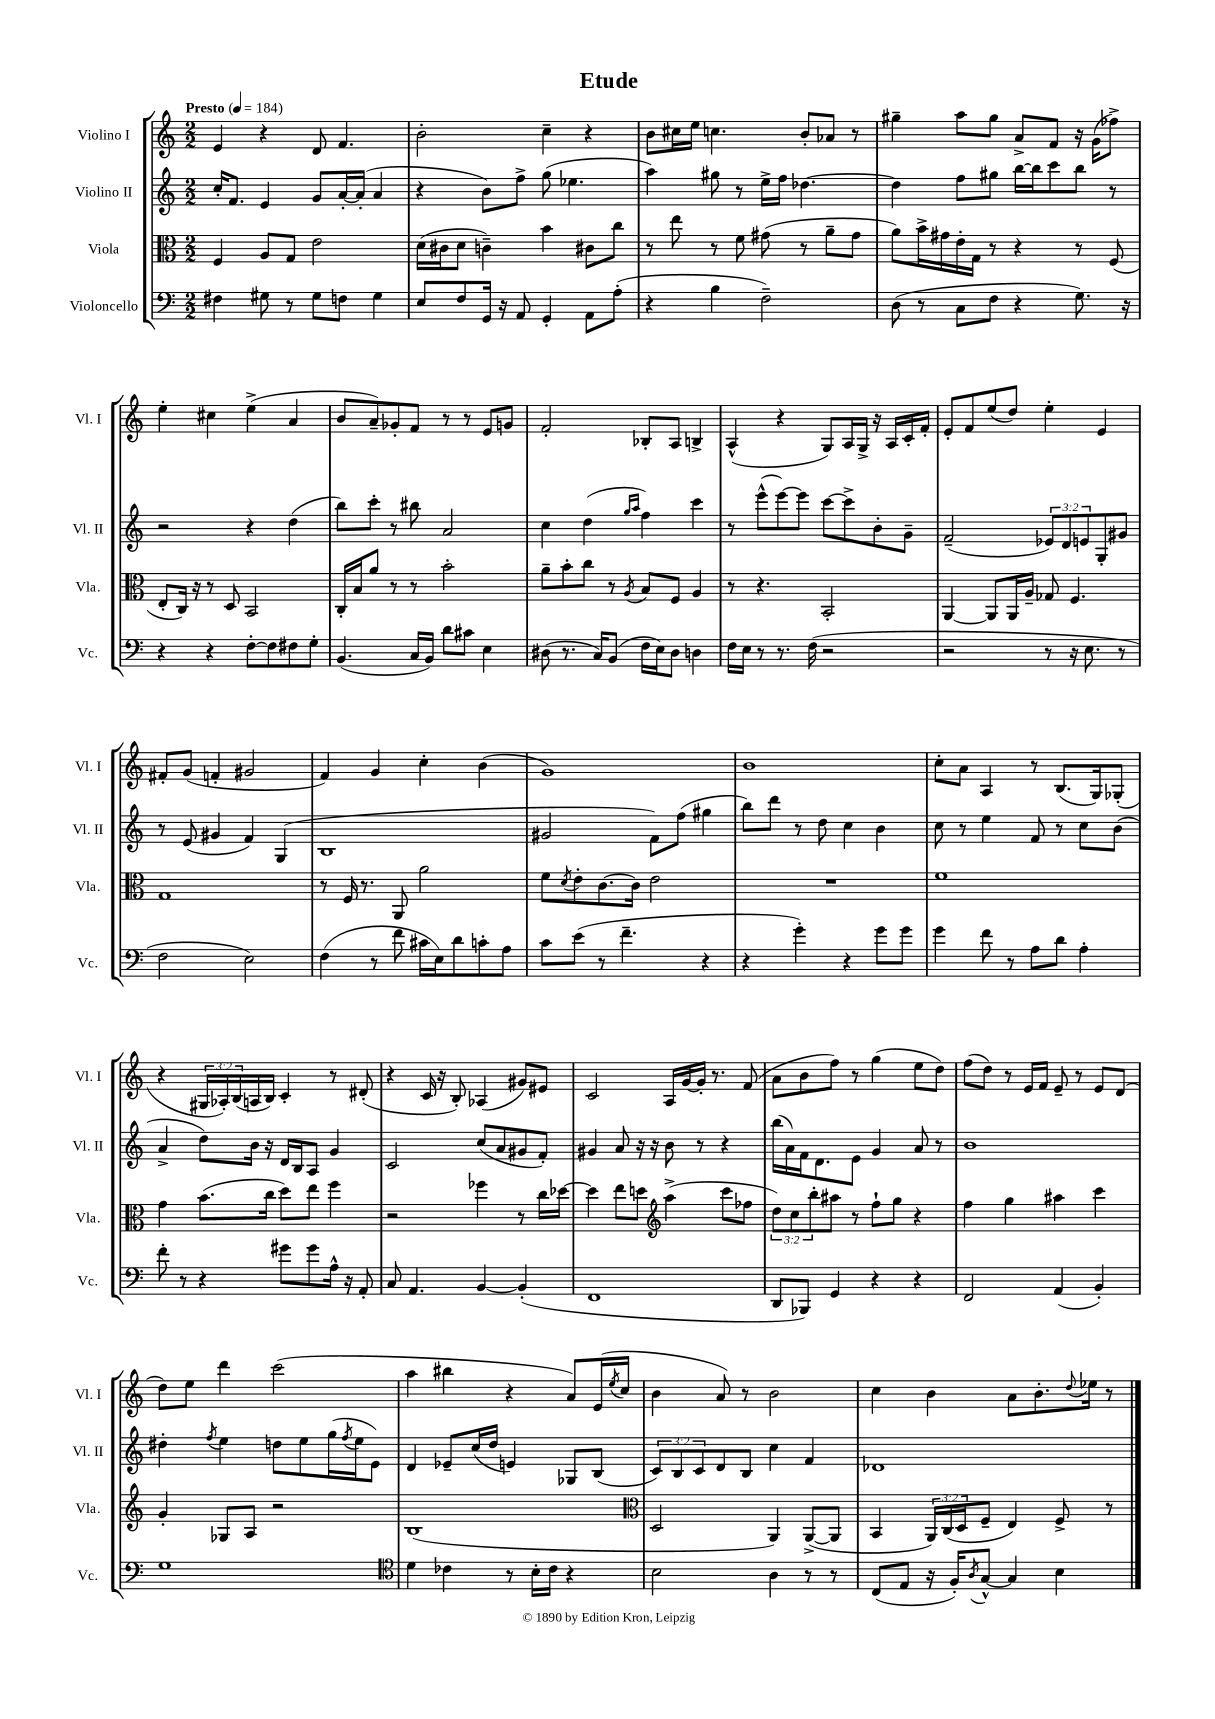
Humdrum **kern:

**kern	**kern	**kern	**kern
*staff4	*staff3	*staff2	*staff1
*clefF4	*clefC3	*clefG2	*clefG2
*k[]	*k[]	*k[]	*k[]
*M2/2	*M2/2	*M2/2	*M2/2
*MM184	*MM184	*MM184	*MM184
4F#	4F	16cc'	4e
.	.	8.f	.
8G#	8A	4e	4r
8r	8G	.	.
8G#	2e	8g	8d
8F	.	[16a'	4.f
.	.	(16a']	.
4G#	.	4a	.
=	=	=	=
8E	(16d	4r	2b'
.	16c#	.	.
8F	8d	.	.
16GG	4c~)	8b)	.
16r	.	.	.
8AA	.	8ff^	.
4GG'	4b	(8gg	4cc~
.	.	4.ee-	.
8AA	8c#	.	4r
(8A'	8cc	.	.
=	=	=	=
4r	8r	4aa)	8b
.	8ee	.	16cc#
.	.	.	16ee
4B	8r	8gg#	4.cc
.	8f	8r	.
2F~)	(8g#	16ee^	.
.	.	16ff	.
.	8r	[4.dd-	8b'
.	8a~	.	8a-
.	8g#	.	8r
=	=	=	=
(8D	8a)	4dd-]	4gg#~
8r	16b^	.	.
.	16g#	.	.
8C	16e'	8ff	8aa
.	16G	.	.
8F	8r	8gg#	8gg#
4r	4r	[16bb	8a^
.	.	16bb]	.
.	.	8ccc	8f
8.G)	8r	8bb	16r
.	.	.	(16g
.	(8F	8r	8ff-^)
16r	.	.	.
=	=	=	=
4r	8E'	2r	4ee'
.	16C)	.	.
.	16r	.	.
4r	8r	.	4cc#
.	8D	.	.
[8F'	2BB	4r	(4ee^
8F]	.	.	.
8F#	.	(4dd	4a
8G'	.	.	.
=	=	=	=
(4.BB	16C'	8bb)	8b
.	16B	.	.
.	8a	8ccc'	8a~)
.	8r	8r	8g-'
16C	8r	8bb#	8f
16BB)	.	.	.
8d	2b'	2a	8r
8c#	.	.	8r
4E	.	.	8e
.	.	.	8g
=	=	=	=
(8D#	8a~	4cc	2f'
8.r	8b'	.	.
.	8cc	(4dd	.
16C)	.	.	.
(8BB	8r	.	.
.	.	16qqgg	.
.	8qA	16qqaa	.
16F	8B	4ff)	8B-'
16E)	.	.	.
8D#	8F	.	8A
4D	4A	4ccc	4B^
=	=	=	=
16F	8r	8r	(4A^^
16E	.	.	.
8r	4.r	(8eee^^	.
8.r	.	[8eee)	4r
.	.	8eee]	.
(16F	.	.	.
2r	2BB'	[8ccc	8G)
.	.	8ccc^]	16A
.	.	.	16G^
.	.	8b'	16r
.	.	.	16A
.	.	8g~	16c'
.	.	.	16f'
=	=	=	=
2r	[4AA	(2f~	8e'
.	.	.	8f
.	8AA]	.	(8ee
.	16AA	.	8dd)
.	16A~	.	.
8r	8G-	12e-)	4ee'
.	.	12d	.
16r	4.F	.	.
.	.	12e	.
8.E	.	.	.
.	.	8G'	4e
8r	.	8g#	.
=	=	=	=
2F	1G	8r	8f#'
.	.	(8e	(8g
.	.	4g#	4f'
2E)	.	4f)	2g#
.	.	(4G	.
=	=	=	=
(4F	8r	1B	4f)
.	16F	.	.
.	8.r	.	.
8r	.	.	4g
8f	8AA	.	.
16c#	2a	.	4cc'
16E)	.	.	.
8d	.	.	.
8c'	.	.	(4b
8A	.	.	.
=	=	=	=
8c	8f	2g#	1g)
.	8qd	.	.
(8e	8e'	.	.
8r	[8.c	.	.
4.f~	.	.	.
.	16c]	.	.
.	2e	8f)	.
.	.	(8ff	.
4r	.	4gg#	.
=	=	=	=
4r	1r	8bb)	1b
.	.	8ddd	.
4g')	.	8r	.
.	.	8dd	.
4r	.	4cc	.
8g	.	4b	.
8g	.	.	.
=	=	=	=
4g	1f	8cc	8cc'
.	.	8r	8a
8f	.	4ee	4A
8r	.	.	.
8A	.	8f	8r
8d	.	8r	(8.B
4A'	.	8cc	.
.	.	.	16G)
.	.	(8b	(8G-'
=	=	=	=
8f'	4g	4a^	4r
8r	.	.	.
4r	(8.b	8dd)	24G#
.	.	.	24A-')
.	.	.	(24B
.	.	16b	16A
.	16cc	16r	16B)
8g#	8dd)	16d	4c'
.	.	16B	.
8g#	8ee	8A	.
16A^^	4ff	4g	8r
16r	.	.	.
8AA'	.	.	(8d#'
=	=	=	=
8C	2r	2c	4r
4.AA	.	.	.
.	.	.	16c
.	.	.	16r
.	.	.	8B')
[4BB	4ff-	(8cc	(4A-
.	.	8a	.
(4BB']	8r	8g#	8g#)
.	16cc	8f')	8e#
.	[16dd-	.	.
=	=	=	=
1FF	4dd-]	4g#	2c
.	8ee	8a	.
.	8dd	16r	.
.	.	16r	.
*	*clefG2	*	*
.	(4aa^	8b	16A
.	.	.	[16g
.	.	8r	16g']
.	.	.	8.r
.	8ccc	4r	.
.	8ff-	.	(8f
=	=	=	=
8DD	12dd)	(16bb	8a
.	.	16a)	.
.	12cc	.	.
8BBB-)	.	16f	8b
.	12bb'	.	.
.	.	8.d	.
4GG	8aa#	.	8ff)
.	8r	8e	8r
4r	8ff`	4g	(4gg
.	8gg	.	.
4r	4r	8a	8ee
.	.	8r	8dd)
=	=	=	=
2FF	4ff	1b	(8ff
.	.	.	8dd)
.	4gg	.	8r
.	.	.	16e
.	.	.	16f
(4AA	4aa#	.	8e~
.	.	.	8r
4BB')	4ccc	.	8e
.	.	.	(8d
=	=	=	=
1G	4g'	4dd#'	8dd)
.	.	.	8ee
.	.	8qff	.
.	8G-	4ee	4ddd
.	8A	.	.
.	2r	8dd	(2ccc
.	.	8ee	.
.	.	(16gg	.
.	.	8qff	.
.	.	16ee	.
.	.	8e)	.
=	=	=	=
*clefC4	*	*	*
4d	(1B	4d	4aa
4c-	.	8e-~	4bb#
.	.	(16cc	.
.	.	16dd	.
8r	.	4e)	4r
16B'	.	.	.
16c-	.	.	.
4r	.	8G-	8a)
.	.	(8B	(16e
.	.	.	8qee
.	.	.	16cc
=	=	=	=
*	*clefC3	*	*
2B	2D	12c)	4b
.	.	12B	.
.	.	12c	.
.	.	8d	8a)
.	.	8B	8r
4A	4AA)	4cc	2b
8r	([8AA^	4f	.
8r	8AA]	.	.
=	=	=	=
(8C	4BB	1d-	4cc
8E	.	.	.
16r	24AA)	.	4b
.	(24C	.	.
16F')	.	.	.
.	24D	.	.
8qA	.	.	.
[8G^^	8F~	.	.
4G]	4E)	.	8a
.	.	.	8.b'
4B	8F^	.	.
.	.	.	8qqdd
.	.	.	16ee-
.	8r	.	8r
==	==	==	==
*-	*-	*-	*-
